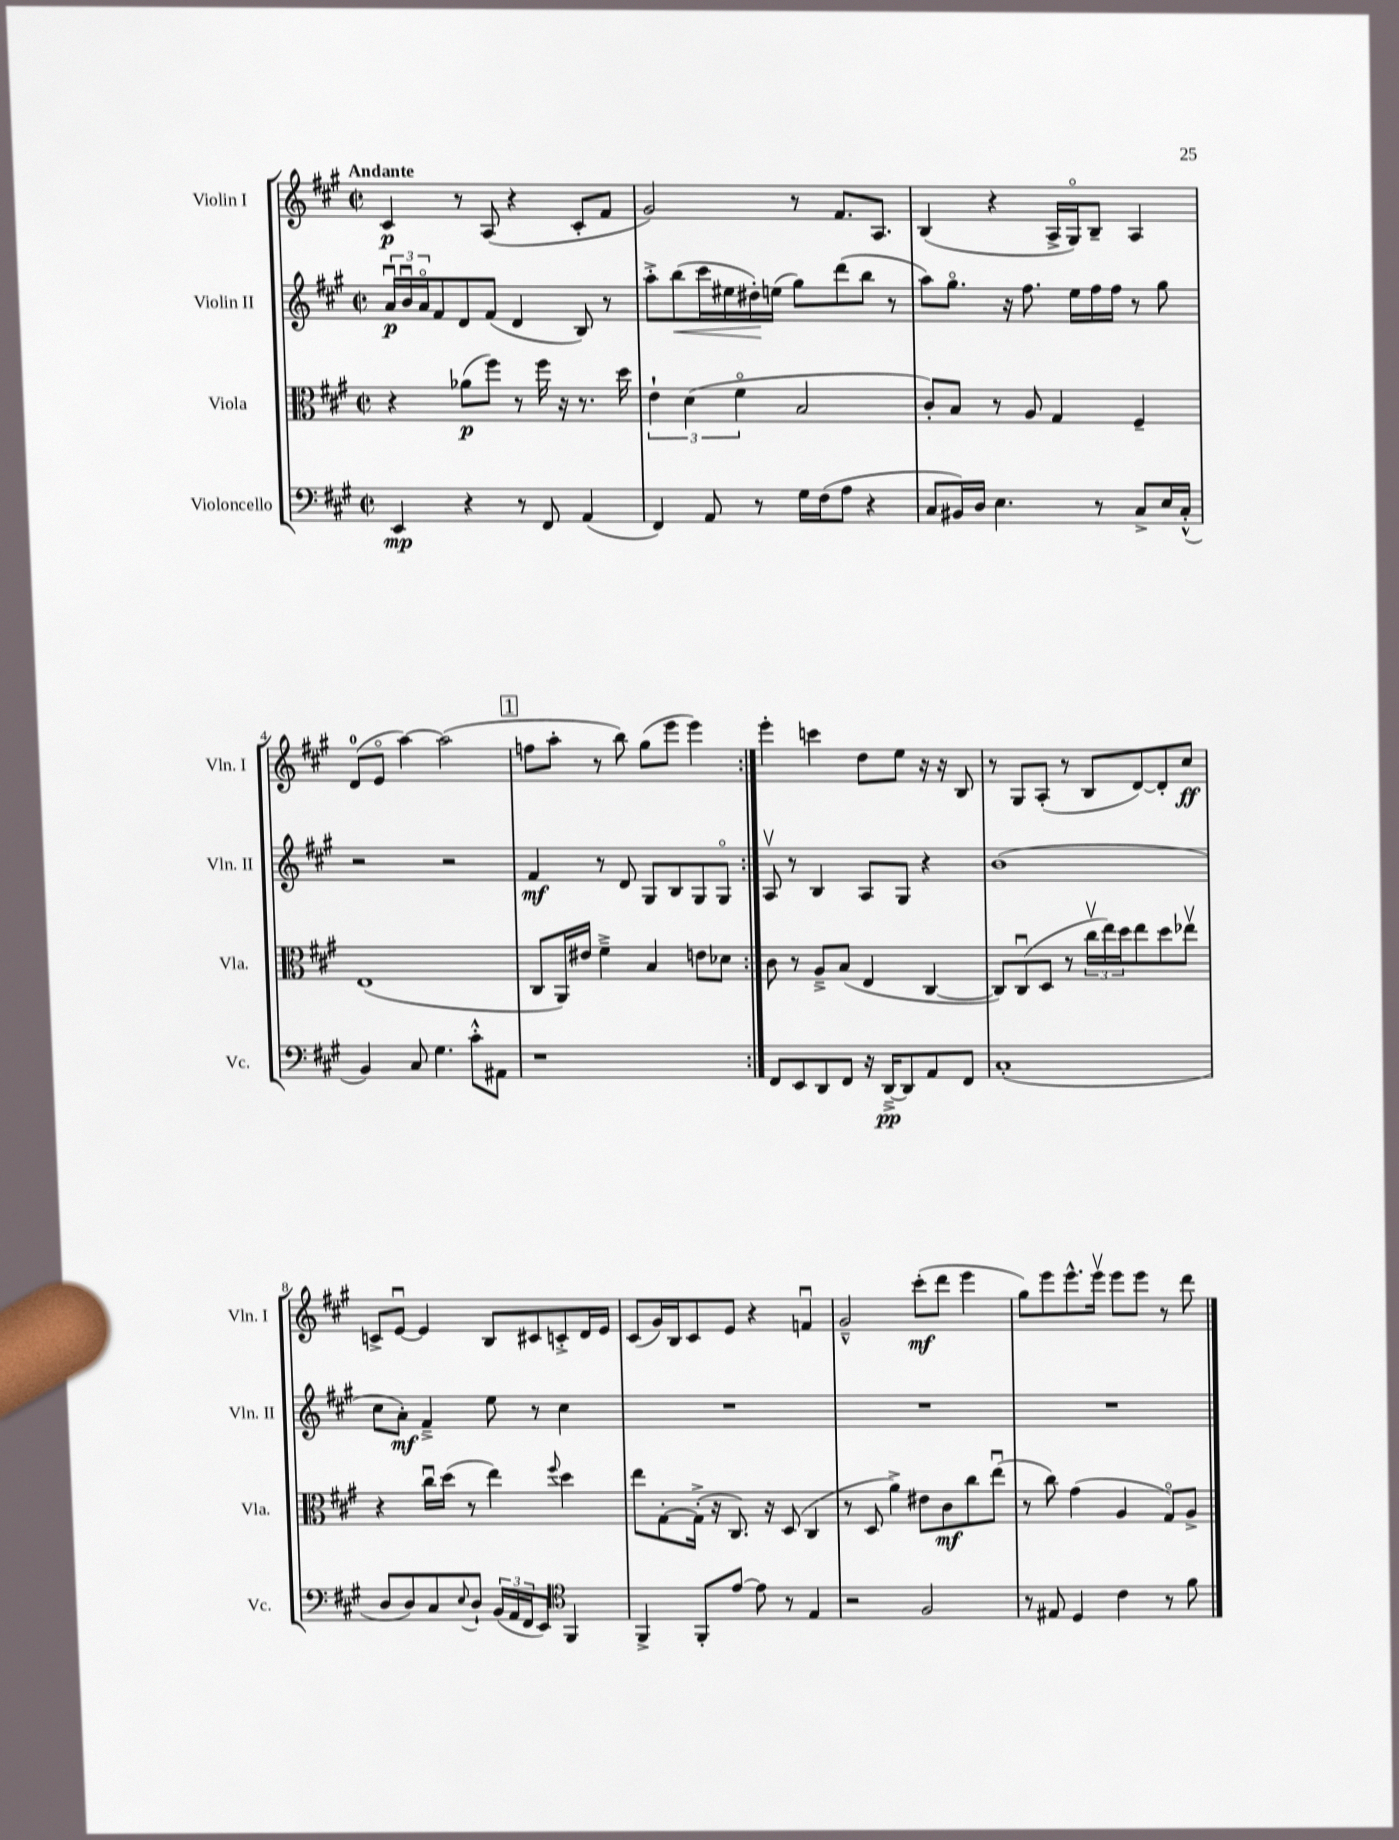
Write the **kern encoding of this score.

**kern	**kern	**kern	**kern
*staff4	*staff3	*staff2	*staff1
*clefF4	*clefC3	*clefG2	*clefG2
*k[f#c#g#]	*k[f#c#g#]	*k[f#c#g#]	*k[f#c#g#]
*M2/2	*M2/2	*M2/2	*M2/2
*met(c|)	*met(c|)	*met(c|)	*met(c|)
4EE/	4r	24au/LL	4c#/
.	.	24bu/	.
.	.	24ao/J	.
.	.	8f#/	.
4r	(8a-\L	8d/	8r
.	8ff#\J)	(8f#/J	(8A/
8r	8r	4d/	4r
8FF#/	16ff#\	.	.
.	16r	.	.
(4AA/	8.r	8B/)	8c#'/L
.	.	8r	8f#/J
.	16dd\	.	.
=	=	=	=
4FF#/)	6e`\	8aa'^\L	2g#/)
.	.	(8bb\	.
.	(6d\	.	.
8AA/	.	16ccc#\L	.
.	.	16ee#\	.
.	6f#o\	.	.
8r	.	16dd#'\)	.
.	.	(16ee\JJ	.
16G#\LL	2B/	8gg#\L)	8r
(16F#\J	.	.	.
8A\J	.	(8ddd\	8.f#/L
4r	.	8bb\J	.
.	.	.	8.A/J
.	.	8r	.
=	=	=	=
8C#/L	8c#'/L)	8aa\L)	(4B/
16BB#/L)	8B/J	8.gg#o\J	.
16D/JJ	.	.	.
4.E\	8r	.	4r
.	.	16r	.
.	8A/	8.ff#\	.
.	4G#/	.	16A^/LL
.	.	16ee\LL	16G#o/J)
8r	.	16ff#\	8B~/J
.	.	16ff#\JJ	.
8C#^/L	4F#~/	8r	4A/
16E/L	.	8gg#\	.
(16C#'^^/JJ	.	.	.
=	=	=	=
4BB/)	(1E	2r	(8d/L
.	.	.	8eo/J
8C#/	.	.	[4aa\)
4.G#\	.	.	.
.	.	2r	(2aa\]
8c#'^^\L	.	.	.
8AA#\J	.	.	.
=	=	=	=
1r	8C#/L	4f#/	8ff\L
.	16AA/L)	.	8aa'\J
.	16e#/JJ	.	.
.	4f#~^\	8r	8r
.	.	8d/	8bb\)
.	4B/	8G#/L	(8gg#\L
.	.	8B/	8eee\J
.	8e\L	8G#/	4eee\)
.	8d-\J	8G#o/J	.
=:|!	=:|!	=:|!	=:|!
8FF#/L	8c#\	8Av/	4eee'\
8EE/	8r	8r	.
8DD/	8A~^/L	4B/	4ccc\
8FF#/J	(8B/J	.	.
16r	4E/	8A/L	8dd\L
[16DD~^/LK	.	.	.
8DD/]	.	8G#/J	8ee\J
8AA/	[4C#/	4r	16r
.	.	.	16r
8FF#/J	.	.	8B/
=	=	=	=
(1C#'	8C#/]L)	(1b	8r
.	(8C#u/	.	8G#/L
.	8D/J	.	(8A'/J
.	8r	.	8r
.	24cc#v\LL	.	8B/L
.	24ee\)	.	.
.	24dd\J	.	.
.	8ee\	.	[8d/)
.	8dd\	.	8d'/]
.	8ee-v\J	.	8cc#/J
=	=	=	=
8D/L	4r	8cc#\L	8c^/L
8D/)	.	8a'\J)	[8eu/J
8C#/	16cc#u\LL	4f#~^/	4e/]
.	(16dd\JJ	.	.
8qqE/	.	.	.
8D`/J	8r	.	.
(24BB/LL	4ee\)	8ee\	8B/L
24AA/	.	.	.
24FF#/J	.	.	.
8EE/J)	.	8r	8c#/
*clefC4	*	*	*
.	8qqff#/	.	.
4FF#/	4dd\	4cc#\	8c'^/
.	.	.	16d/L
.	.	.	16e/JJ
=	=	=	=
4FF#^/	8ee\L	1r	(8c#/L
.	[8G#'\	.	16g#/L)
.	.	.	16B/J
8FF#'/L	(16G#'^\]Jk	.	8c#/
.	16r	.	.
[8e/J	8.C#/)	.	8e/J
8e\]	.	.	4r
.	16r	.	.
8r	(8D/	.	.
4E/	4C#/	.	4fu/
=	=	=	=
2r	8r	1r	2g#~^^/
.	8D/	.	.
.	4a^\)	.	.
2F#/	8e#\L	.	(8ccc#'\L
.	8c#\	.	8ddd\J
.	8cc#\	.	4eee\
.	(8eeu\J	.	.
=	=	=	=
8r	8r	1r	8gg#\L)
8E#/	8cc#\)	.	8eee\
4D/	(4g#\	.	8.eee^^\
.	.	.	16eeev\Jk
4c#\	4A/	.	8eee\L
.	.	.	8eee\J
8r	8G#o/L)	.	8r
8f#\	8A^/J	.	8ddd\
==	==	==	==
*-	*-	*-	*-
